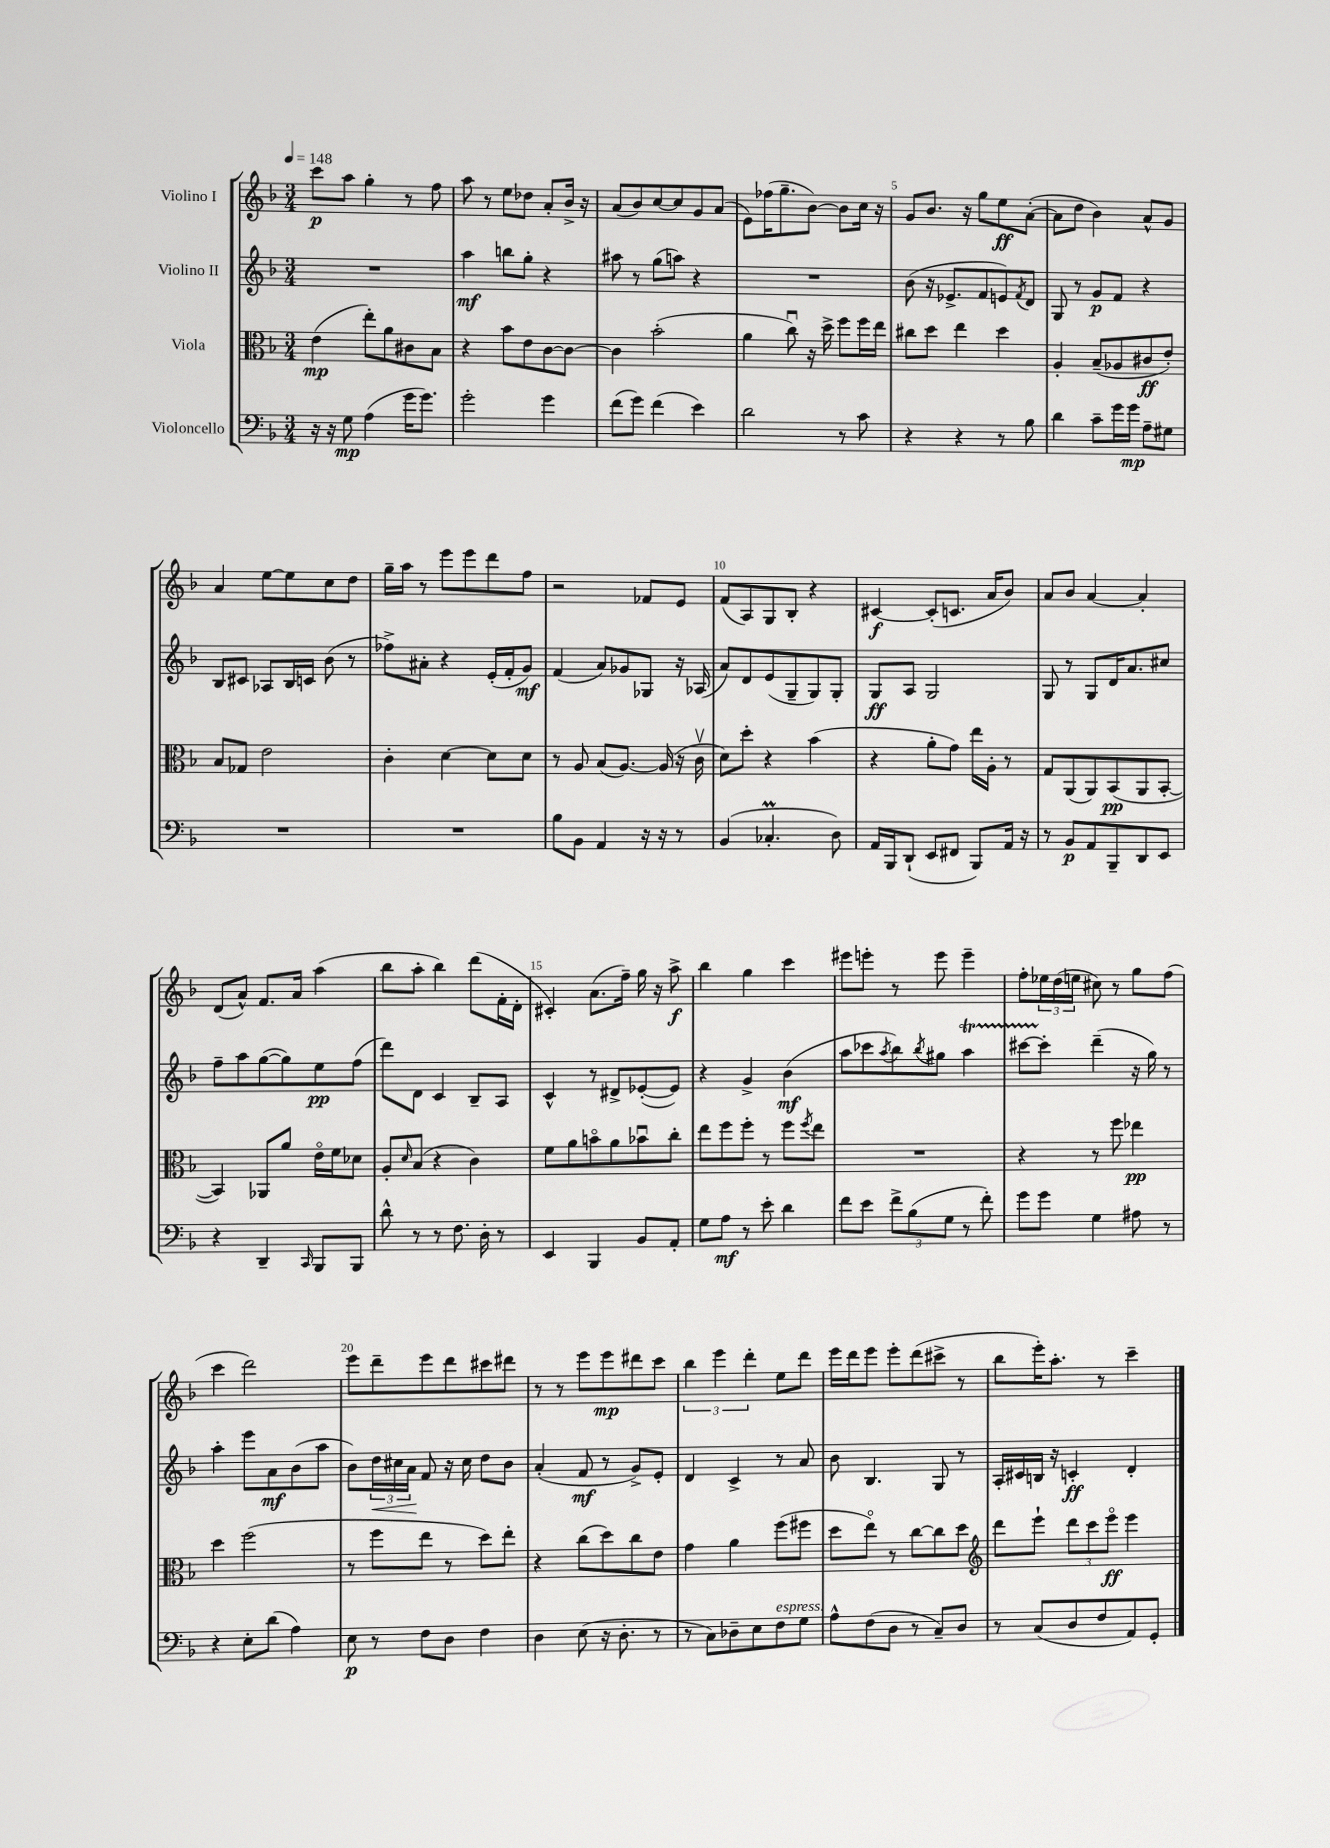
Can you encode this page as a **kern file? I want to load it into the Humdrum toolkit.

**kern	**kern	**kern	**kern
*staff4	*staff3	*staff2	*staff1
*clefF4	*clefC3	*clefG2	*clefG2
*k[b-]	*k[b-]	*k[b-]	*k[b-]
*M3/4	*M3/4	*M3/4	*M3/4
*MM148	*MM148	*MM148	*MM148
16r	(4e	2.r	8ccc
16r	.	.	.
8G	.	.	8aa
(4A	8ee')	.	4gg'
.	8a	.	.
16g	8c#	.	8r
8.g)	.	.	.
.	8B-	.	8ff
=	=	=	=
2g'	4r	4aa	8aa
.	.	.	8r
.	8b-	8bb	8ee
.	8e	8gg'	8dd-
4g	[8c	4r	8a'
.	8c_	.	16b-^
.	.	.	16r
=	=	=	=
(8f	4c]	8aa#	(8a
8g)	.	8r	8b-)
(4f	(2b-'	(8gg	[8cc
.	.	8aa)	8cc]
4e)	.	4r	8g
.	.	.	(8a
=	=	=	=
2d	4a	2.r	8e)
.	.	.	(16ff-
.	.	.	8.gg~
.	8ccu)	.	.
.	16r	.	[8b-)
.	16dd^	.	.
8r	8ff	.	8b-]
8c	16ff	.	16cc
.	16ee	.	16r
=	=	=	=
4r	8cc#	(8b-	8g
.	8dd	16r	8.b-
.	.	8.e-^	.
4r	4ee	.	.
.	.	.	16r
.	.	8f	8gg
8r	4dd	8e)	8ee
.	.	8qf	.
8B-	.	8d	([8a'
=	=	=	=
4d	4A'	8G	8a]
.	.	8r	8dd
8c~	(8B-~	8g	4b-)
16g	8A-	8f	.
16g	.	.	.
8A~	8c#	4r	8a^^
8G#	8e')	.	8g
=	=	=	=
2.r	8B-	8B-	4a
.	8G-	8c#	.
.	2e	8A-	[8ee
.	.	16B-	8ee]
.	.	16c	.
.	.	(8b-	8cc
.	.	8r	8dd
=	=	=	=
2.r	4c'	8ff-^)	16gg~
.	.	.	16aa
.	.	8a#'	8r
.	[4d	4r	8eee
.	.	.	8eee
.	8d]	(16e'	8ddd
.	.	16f'	.
.	8d	8g)	8ff
=	=	=	=
8B-	8r	(4f	2r
8BB-	8A	.	.
4AA	(8B-	8a)	.
.	[8.A)	8g-	.
16r	.	8G-	8f-
16r	(16A]	.	.
8r	16r	16r	8e
.	16cv	(16A-	.
=	=	=	=
(4BB-	8d)	8a)	(8f
.	8dd'	8d	8A)
4.C-'	4r	(8e	8G
.	.	8G~	8B-'
.	(4b-	8G)	4r
8D)	.	8G'	.
=	=	=	=
16AA	4r	8G	[4c#
16BBB-	.	.	.
(8DD`	.	8A	.
8EE	8a'	2G	(8c#']
8FF#	8g)	.	8.c
8BBB-)	16ee	.	.
.	16A'	.	16a
16AA	8r	.	8b-)
16r	.	.	.
=	=	=	=
8r	8G	8G	8a
8BB-	(8AA	8r	8b-
8AA	8AA)	8G	[4a
8BBB-~	(8BB-	16d	.
.	.	8.a	.
8DD	8AA	.	4a']
8EE	[8BB-'	8cc#	.
=	=	=	=
4r	4BB-])	8ff~	(8d
.	.	8aa	8a^^)
4DD~	8AA-	([8gg	8.f
.	8a	8gg])	.
.	.	.	16a
16qqCC	.	.	.
8BBB-	16eo	8ee	(4aa
.	16f	.	.
8BBB-	8d-	(8ff	.
=	=	=	=
8d^^	8A'	8ddd)	8bb-
.	16qqd	.	.
8r	(8B-	8d	8aa'
8r	4r	4c	4bb-)
8.F	.	.	.
.	4c)	8B-~	(8ddd
16D'	.	.	.
8r	.	8A	16f'
.	.	.	16d'
=	=	=	=
4EE	8f	4c^^	4c#')
.	8a	.	.
4BBB-	8bo	8r	(8.a
.	8a	8d#^	.
.	.	.	16ff~)
8BB-	8b-u	([8e-'	16gg
.	.	.	16r
8AA'	8cc'	8e-])	8aa^
=	=	=	=
8G	8ee	4r	4bb-
8A	8ff	.	.
8r	8ff'	4g^	4gg
8e'	8r	.	.
4d	8ff	(4b-	4ccc
.	8qff	.	.
.	8ee	.	.
=	=	=	=
8f	2.r	8aa	8eee#
8e	.	8ccc-	8eee'
.	.	8qaa	.
12f^	.	8bb-)	8r
(12B-	.	.	.
.	.	8qbb-	.
.	.	8gg#	8eee
12G	.	.	.
8r	.	4aa	4eee~
8f')	.	.	.
=	=	=	=
8g	4r	[8ccc#	8ff'
8g	.	8ccc#']	24ee-
.	.	.	(24dd
.	.	.	24ee
4G	8r	(4ddd~	8cc#)
.	8ff	.	8r
8A#	4ee-	16r	8gg
.	.	16gg)	.
8r	.	8r	(8ff
=	=	=	=
4r	4dd	4aa'	4ccc
8E'	(2ff	8eee	2ddd)
(8d	.	8a	.
4A)	.	(8b-	.
.	.	8aa	.
=	=	=	=
8E	8r	8b-)	8eee
8r	8ff	24dd	8ddd~
.	.	24cc#	.
.	.	24a	.
8F	8ee	8f	8eee
8D	8r	16r	8ddd
.	.	16cc#	.
4F	8dd)	8dd	8ccc#
.	8ee'	8b-	8ddd#
=	=	=	=
4D	4r	(4a'	8r
.	.	.	8r
(8E	(8cc	8f	8eee
16r	8dd)	8r	8eee
8.D'	.	.	.
.	8cc	8g^)	8ddd#
8r	8e	8e'	8ccc
=	=	=	=
8r	4g	4d	6bb-
8C)	.	.	.
.	.	.	6eee
8D-~	4a	4c^	.
.	.	.	6ddd'
8E	.	.	.
8F	(8ff	8r	8ee
8G	8ff#	8a	8ddd
=	=	=	=
8A^^	8dd	8b-	16eee
.	.	.	16ddd
(8F	8eeo)	4.B-	8eee
8D	8r	.	8eee'
8r	[8cc	.	(8ddd
8C~)	8cc]	8G	8ccc#^
8D	8dd	8r	8r
=	=	=	=
*	*clefG2	*	*
8r	8ddd	16A'	8bb-
.	.	16c#	.
(8C	8eee`	16B	16eee')
.	.	16r	8.aa'
8D	12ddd	4c'	.
.	12ccc	.	.
8F	.	.	8r
.	12eeeo	.	.
8AA)	4eee	4d'	4ccc~
8GG'	.	.	.
==	==	==	==
*-	*-	*-	*-
